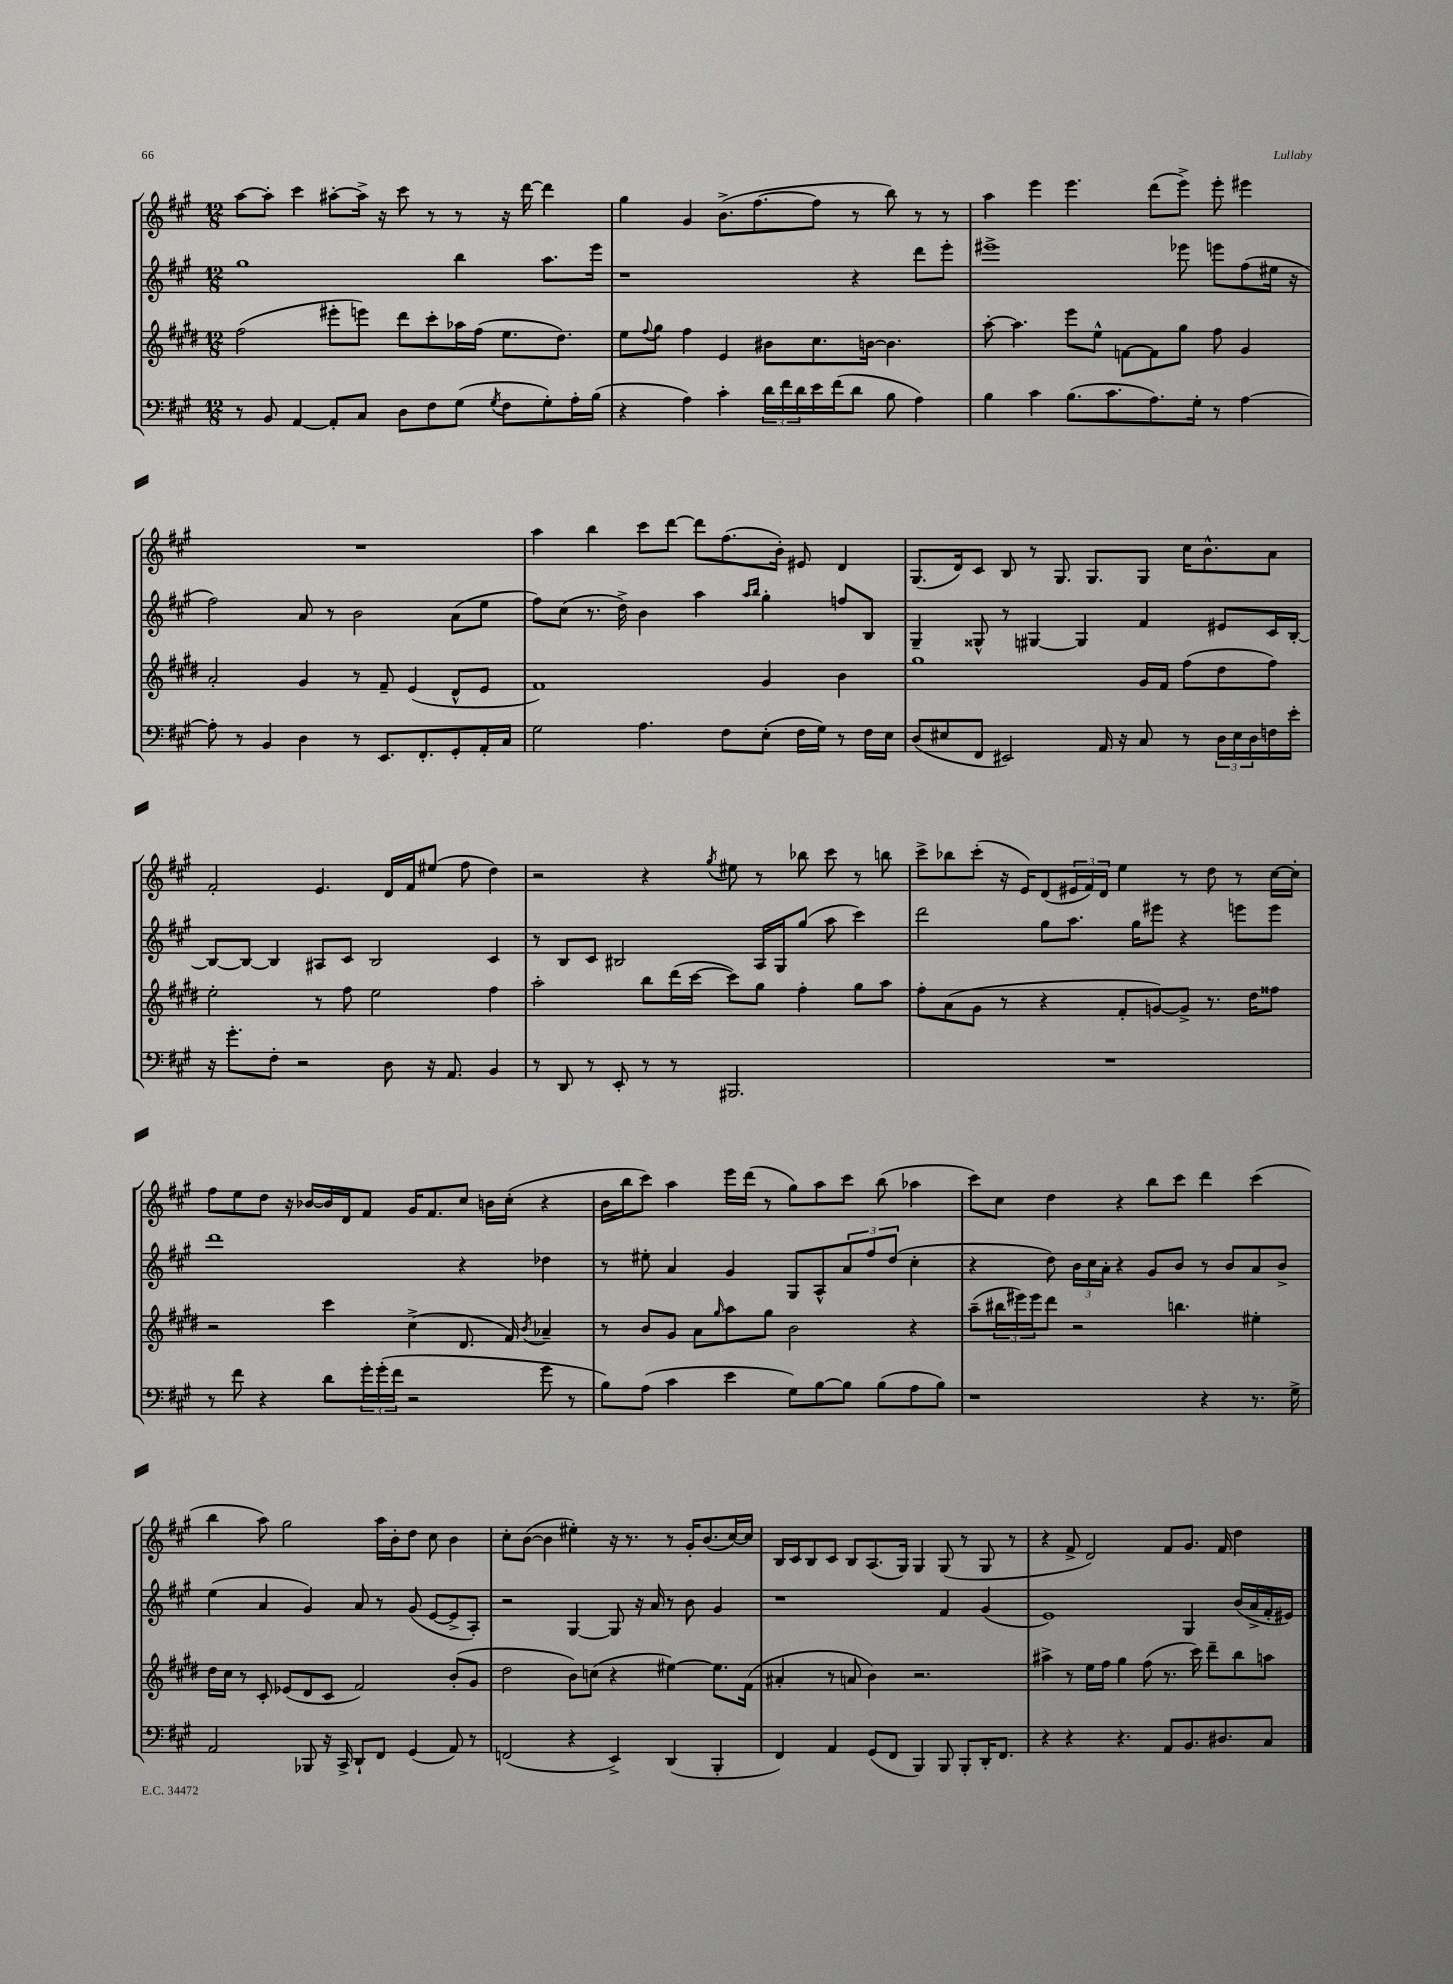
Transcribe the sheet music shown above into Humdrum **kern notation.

**kern	**kern	**kern	**kern
*staff4	*staff3	*staff2	*staff1
*clefF4	*clefG2	*clefG2	*clefG2
*k[f#c#g#]	*k[f#c#g#d#]	*k[f#c#g#]	*k[f#c#g#]
*M12/8	*M12/8	*M12/8	*M12/8
8r	(2ff#	1gg#	[8aa
8BB	.	.	8aa']
[4AA	.	.	4ccc#
8AA']	8eee#'	.	[8aa#'
8C#	8eee)	.	16aa#^]
.	.	.	16r
8D	8ddd#	.	8ccc#
8F#	8ccc#'	.	8r
(8G#	16aa-	4bb	8r
.	(16ff#	.	.
8qG#	.	.	.
8F#	8.ee	.	16r
.	.	.	[16ddd
8G#')	.	8.aa	4ddd]
.	8.dd#)	.	.
16A'	.	.	.
(16B	.	16eee	.
=	=	=	=
4r	8ee	1r	4gg#
.	8qqff#	.	.
.	8gg#	.	.
4A)	4ff#	.	4g#
4c#'	4e	.	(8.b^
.	.	.	[8.ff#
24d	8b#	.	.
24f#	.	.	.
24d	.	.	.
16e	8.cc#	.	8ff#]
(16f#	.	.	.
8d	.	4r	8r
.	[16b	.	.
8B	4.b]	.	8bb)
4A)	.	8ddd	8r
.	.	8eee'	8r
=	=	=	=
4B	[8aa'	1eee#^	4aa
.	4.aa]	.	.
4c#	.	.	4eee
(8.B	8eee	.	4.eee
.	8ee^^	.	.
8.c#	.	.	.
.	[8f	.	.
8.A)	8f]	.	(8ddd
.	8gg#	8eee-	8eee^)
16G#'	.	.	.
8r	8ff#	8eee	8eee'
[4A	4g#	(8ff#	4eee#
.	.	16ee#	.
.	.	16r	.
=	=	=	=
8A']	2a'	2ff#)	1.r
8r	.	.	.
4BB	.	.	.
4D	4g#	8a	.
.	.	8r	.
8r	8r	2b	.
8.EE	8f#~	.	.
.	(4e	.	.
8.FF#'	.	.	.
8GG#'	8d#^^	(8a	.
16AA'	8e	8ee	.
16C#	.	.	.
=	=	=	=
2G#	1f#)	8ff#)	4aa
.	.	(8cc#	.
.	.	8.r	4bb
.	.	16dd^)	.
4.A	.	4b	8ccc#
.	.	.	[8ddd
.	.	4aa	8ddd]
8F#	.	.	(8.ff#
.	.	16qqaa	.
.	.	16qqbb	.
(8E'	4g#	4gg#'	.
.	.	.	16b')
16F#	.	.	8e#
16G#)	.	.	.
8r	4b	8ff	4d
16F#	.	8B	.
16E	.	.	.
=	=	=	=
(8D	1gg#	4G#~	(8.G#
8E#	.	.	.
.	.	.	16d)
8FF#	.	8G##^^	8c#
2EE#)	.	8r	8B
.	.	[4G#	8r
.	.	.	8.G#
.	.	4G#]	.
.	.	.	8.G#
16AA	.	.	.
16r	.	.	.
8C#	16g#	4f#	8G#
.	16f#	.	.
8r	(8ff#	.	16cc#
.	.	.	8.b^^
24D	8dd#	8e#	.
24E#	.	.	.
24D	.	.	.
16F	8ff#)	16c#	8a
16e'	.	[16B'	.
=	=	=	=
16r	2ee'	8B_	2f#'
8.g#'	.	.	.
.	.	8B_	.
8F#'	.	4B]	.
2r	.	.	.
.	8r	8A#	4.e
.	8ff#	8c#	.
.	2ee	2B	.
8D	.	.	16d
.	.	.	16f#
16r	.	.	(8ee#
8.AA	.	.	.
.	.	.	8ff#
4BB	4ff#	4c#	4dd)
=	=	=	=
8r	2aa'	8r	2r
8DD	.	8B	.
8r	.	8c#	.
8EE'	.	2B#	.
8r	8bb	.	4r
8r	(16ddd#	.	.
.	[16ccc#	.	.
.	.	.	8qgg#
2.BBB#	8ccc#])	.	8ee#
.	8gg#	16A	8r
.	.	16G#	.
.	4ff#'	(8gg#	8bb-
.	.	8aa	8ccc#
.	8gg#	4ccc#)	8r
.	8aa	.	8bb
=	=	=	=
1.r	8ff#'	2ddd	8ccc#^
.	(8a	.	8bb-
.	8g#	.	(8ccc#'
.	8r	.	16r
.	.	.	16e)
.	4r	8gg#	(8d
.	.	8.aa	24e#
.	.	.	24f#)
.	.	.	24d
.	8f#'	.	4ee
.	.	16gg#	.
.	[8g)	8eee#	.
.	8g^]	4r	8r
.	8.r	.	8dd
.	.	8eee	8r
.	16dd#	.	.
.	8ff##	8eee	[16cc#
.	.	.	16cc#']
=	=	=	=
8r	2r	1ddd	8ff#
8f#	.	.	8ee
4r	.	.	8dd
.	.	.	16r
.	.	.	[16b-
8d	4ccc#	.	16b-]
.	.	.	16d
24g#'	.	.	8f#
(24g#'	.	.	.
24f#	.	.	.
2r	(4cc#^	.	16g#
.	.	.	8.f#
.	8.d#	4r	8cc#
.	.	.	16b
.	16f#)	.	(16cc#'
.	8qb	.	.
8g#	4a-~	4dd-	4r
8r	.	.	.
=	=	=	=
8B)	8r	8r	16b
.	.	.	16bb
(8A	8b	8ee#'	8ccc#)
4c#	8g#	4a	4aa
.	8a	.	.
.	16qqgg#	.	.
4e	8aa	4g#	16eee
.	.	.	(16ddd
.	8gg#	.	8r
8G#)	2b	8G#	8gg#)
[8B	.	8A^^	8aa
8B]	.	12a	8ccc#
.	.	12ff#	.
(8B	.	.	(8bb
.	.	(12dd	.
8A	4r	4cc#'	4aa-
8B)	.	.	.
=	=	=	=
1r	(8aa~	4r	8ccc#)
.	24bb#	.	8cc#
.	24eee#)	.	.
.	24eee#	.	.
.	8ddd#	8dd)	4dd
.	2r	24b	.
.	.	24cc#	.
.	.	24a'	.
.	.	4r	4r
.	.	8g#	8bb
.	4.bb	8b	8ccc#
4r	.	8r	4ddd
.	.	8b	.
8.r	4ee#'	8a	(4ccc#
.	.	8b^	.
16G#^	.	.	.
=	=	=	=
2AA	16dd#	(4ee	4bb
.	16cc#	.	.
.	8r	.	.
.	8c#'	4a	8aa)
.	(8e-	.	2gg#
8BBB-	8d#	4g#)	.
16r	8c#	.	.
16CC#^	.	.	.
8DD`	2f#)	8a	.
8FF#	.	8r	16aa
.	.	.	16b'
(4GG#	.	(8g#	8dd
.	.	[8e	8cc#
8AA)	(8b'	8e^]	4b
8r	8g#	8A')	.
=	=	=	=
(2FF	2dd#	2r	8cc#'
.	.	.	([8b
.	.	.	4b]
4r	8b)	[4G#	4ee#')
.	(8cc	.	.
4EE^)	4r	8G#]	16r
.	.	.	8.r
.	.	16r	.
.	.	16a	.
(4DD	[4ee#)	8r	8r
.	.	8b	16g#'
.	.	.	(8.b
4BBB'	8.ee#]	4g#	.
.	.	.	[16cc#)
.	(16f#	.	16cc#]
=	=	=	=
4FF#)	4a#'	1r	16B
.	.	.	16c#
.	.	.	8B
4AA	8r	.	8c#
.	8a	.	8B
(8GG#	4b)	.	(8.A
8FF#	.	.	.
.	.	.	16G#)
4BBB)	2.r	.	4G#
8BBB	.	4f#	(8G#
8BBB'	.	.	8r
16DD'	.	(4g#	8G#
8.FF#	.	.	.
.	.	.	8r
=	=	=	=
4r	4aa#^	1e)	4r
4r	8r	.	8f#^
.	16ee	.	2d)
.	16ff#	.	.
4.r	4gg#	.	.
.	(8ff#	.	.
8AA	8.r	.	8f#
8.BB	.	4G#	8.g#
.	16ccc#)	.	.
.	8ddd#~	.	.
8.D#	.	.	16f#
.	8bb	(16b	4dd
.	.	16a^	.
8C#	8aa	16f#'	.
.	.	16e#)	.
==	==	==	==
*-	*-	*-	*-
